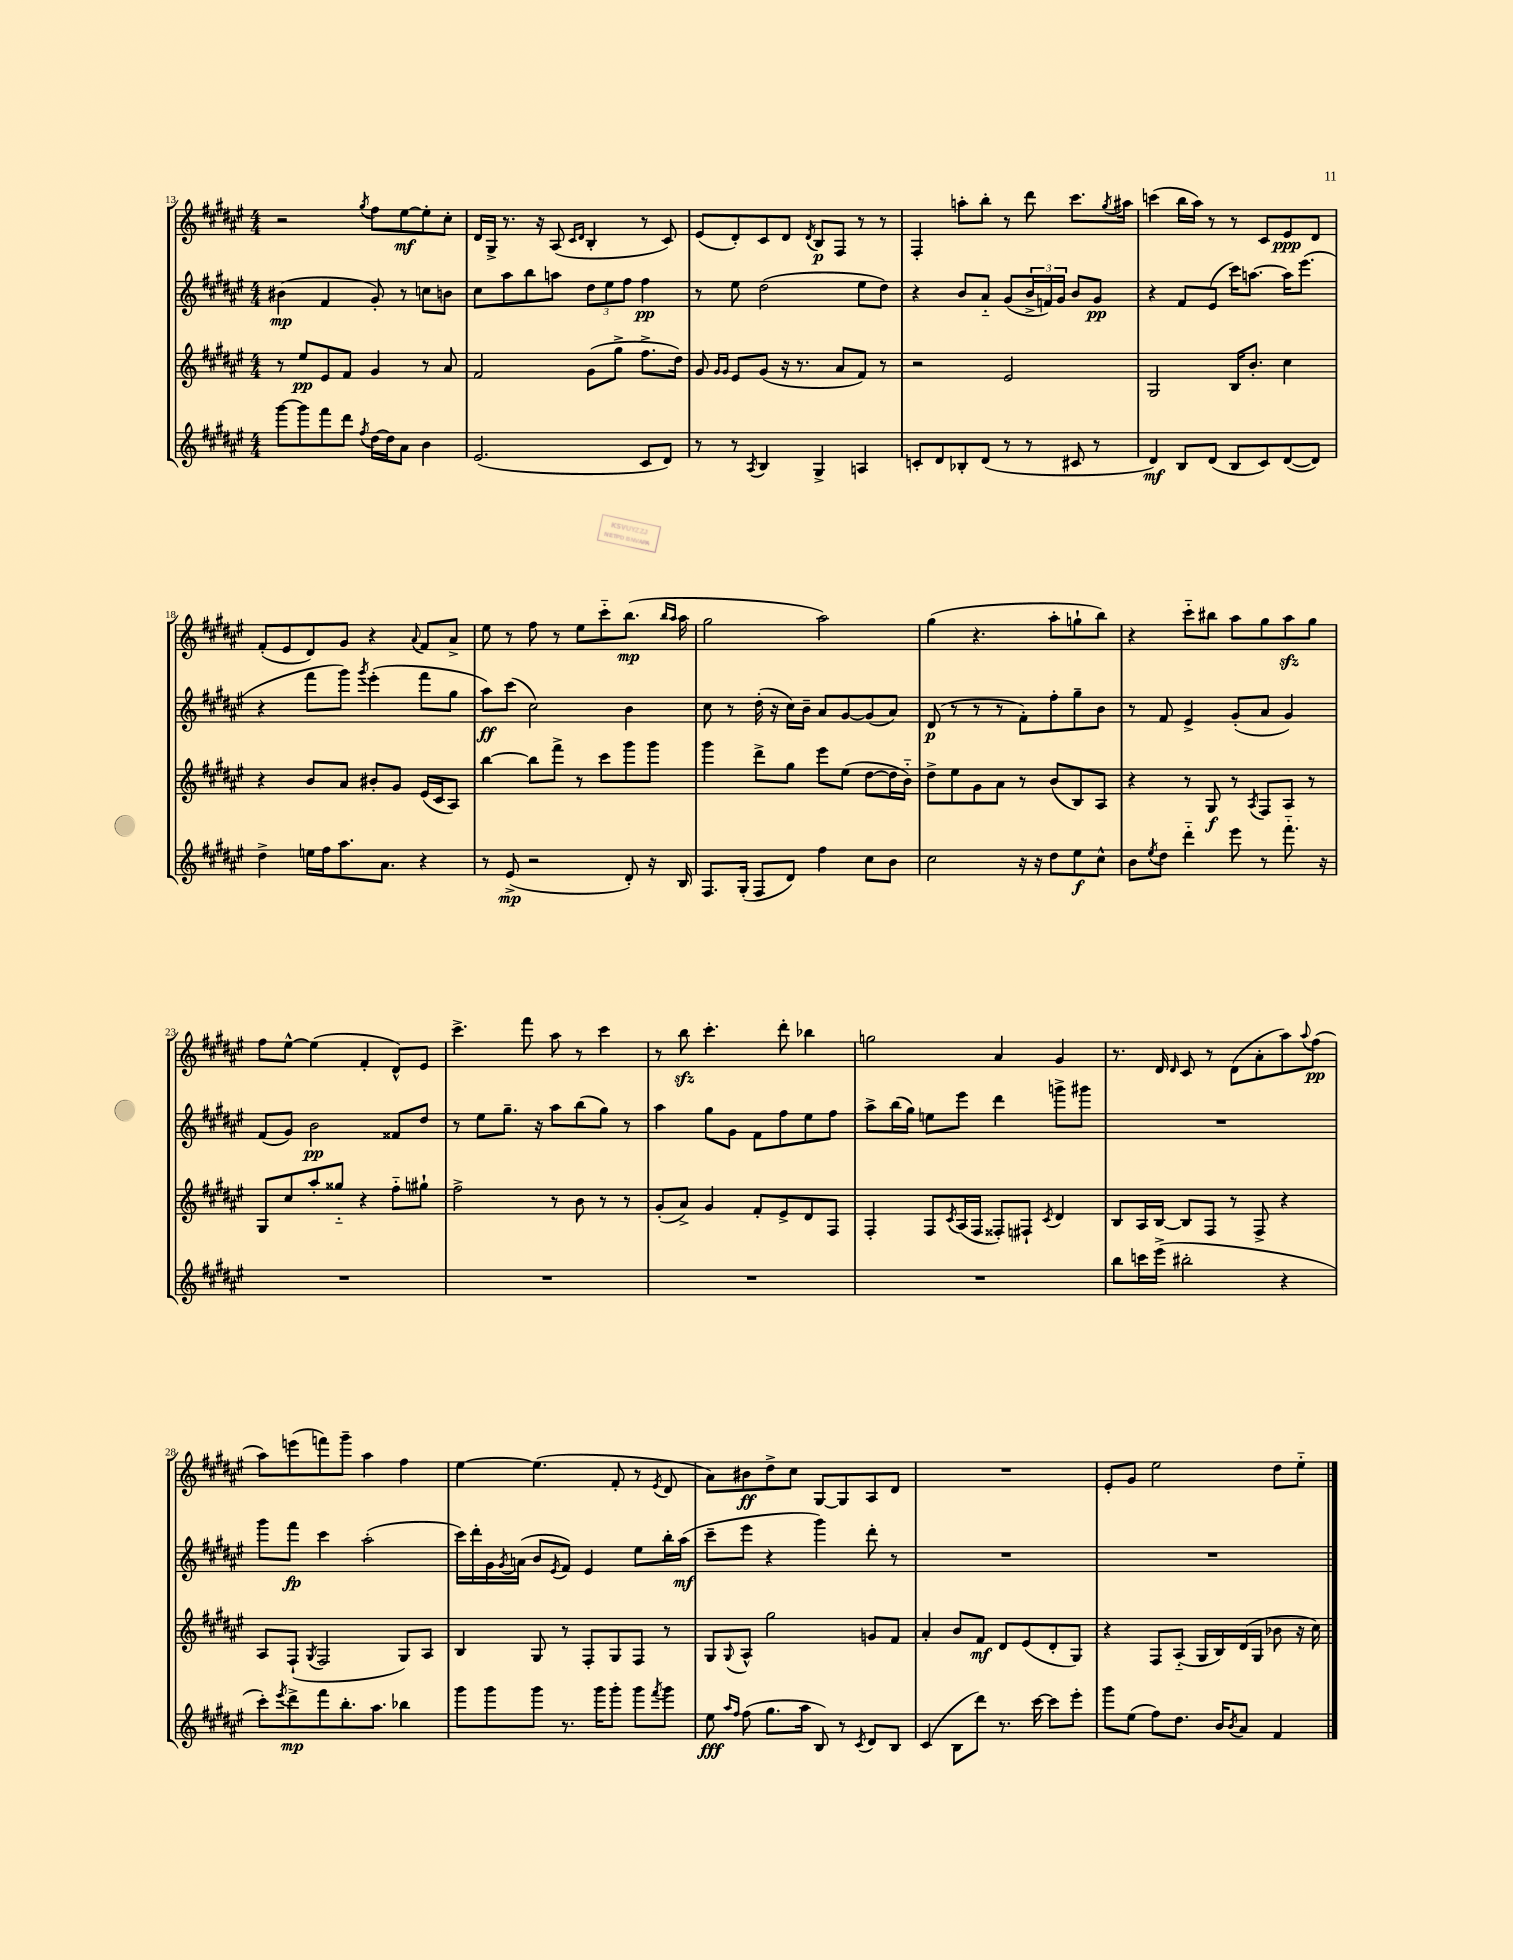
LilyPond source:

<<
\new StaffGroup <<
\new Staff = "s0" {
    \clef treble \key fis \major \numericTimeSignature \time 4/4
    r2 \acciaccatura { gis''8 } fis''8 eis''8~\mf eis''8-. cis''8-. |
    dis'16 gis16-> r8. r16 ais8( \grace { cis'16 dis'16 } b4-. r8 cis'8) |
    eis'8( dis'8-.) cis'8 dis'8 \acciaccatura { dis'8 } b8\p fis8 r8 r8 |
    fis4-. a''8-. b''8-. r8 dis'''8 cis'''8. \acciaccatura { gis''8 } ais''16 |
    c'''4( b''16 ais''16) r8 r8 cis'8 eis'8\ppp dis'8 |
    fis'8-.( eis'8 dis'8) gis'8 r4 \appoggiatura { ais'8 } fis'8 ais'8-> |
    eis''8 r8 fis''8 r8 eis''8 cis'''8-_ b''8.\mp( \grace { b''16 ais''16 } ais''16 |
    gis''2 ais''2) |
    gis''4( r4. ais''8-. g''8-! b''8) |
    r4 cis'''8-_ bis''8 ais''8 gis''8 ais''8\sfz gis''8 |
    fis''8 eis''8~-^ eis''4( fis'4-. dis'8-^) eis'8 |
    cis'''4.-> fis'''8 ais''8 r8 cis'''4 |
    r8 b''8\sfz cis'''4.-. dis'''8-. bes''4 |
    g''2 ais'4 gis'4 |
    r8. dis'16 \grace { dis'16 } cis'8 r8 dis'8( ais'8-. ais''8) \appoggiatura { ais''8 } fis''8\pp( |
    ais''8) e'''8( f'''8) gis'''8-- ais''4 fis''4 |
    eis''4~ eis''4.( fis'8-. r8 \acciaccatura { eis'8 } dis'8 |
    ais'8) bis'8\ff dis''8-> cis''8 gis8~ gis8 ais8 dis'8 |
    R1 |
    eis'8-. gis'8 eis''2 dis''8 eis''8-_ \bar "|." |
}
\new Staff = "s1" {
    \clef treble \key fis \major \numericTimeSignature \time 4/4
    bis'4\mp( fis'4 gis'8-.) r8 c''8 b'8 |
    cis''8 ais''8 b''8 a''8 \tuplet 3/2 { dis''8 eis''8 fis''8 } fis''4\pp |
    r8 eis''8 dis''2( eis''8 dis''8) |
    r4 b'8 ais'8-_ gis'8( \tuplet 3/2 { b'16-> f'16) gis'16 } b'8 gis'8\pp |
    r4 fis'8 eis'8( cis'''16) a''8.~ a''16 eis'''8.( |
    r4 fis'''8 gis'''8) \acciaccatura { gis'''8 } eis'''4-.( fis'''8 gis''8 |
    ais''8\ff) cis'''8( cis''2) b'4 |
    cis''8 r8 dis''16-.( r16 cis''16) b'16-- ais'8 gis'8~ gis'8( ais'8) |
    dis'8\p( r8 r8 r8 fis'8-.) fis''8-. gis''8-- b'8 |
    r8 fis'8 eis'4-> gis'8-.( ais'8 gis'4) |
    fis'8( gis'8) b'2\pp fisis'8 dis''8 |
    r8 eis''8 gis''8.-- r16 ais''8 b''8( gis''8) r8 |
    ais''4 gis''8 gis'8 fis'8 fis''8 eis''8 fis''8 |
    ais''8-> b''16( gis''16) e''8 eis'''8 dis'''4 g'''8-> gis'''8 |
    R1 |
    gis'''8 fis'''8\fp cis'''4 ais''2-.( |
    cis'''16) dis'''16-. gis'16 \acciaccatura { gis'8 } a'16( b'8 \acciaccatura { eis'8 } fis'8) eis'4 eis''8 b''16-. ais''16\mf( |
    cis'''8-- eis'''8 r4 gis'''4) dis'''8-. r8 |
    R1 |
    R1 \bar "|." |
}
\new Staff = "s2" {
    \clef treble \key fis \major \numericTimeSignature \time 4/4
    r8 eis''8\pp eis'8 fis'8 gis'4 r8 ais'8 |
    fis'2 gis'8( gis''8-> fis''8.-> dis''16) |
    gis'8 \grace { gis'16 gis'16 } eis'8 gis'8( r16 r8. ais'8 fis'8) r8 |
    r2 eis'2 |
    gis2 b16 b'8.-. cis''4 |
    r4 b'8 ais'8 bis'8-. gis'8 eis'16( cis'16 ais8) |
    b''4~ b''8 fis'''8-> r8 cis'''8 gis'''8 gis'''8 |
    gis'''4 dis'''8-> gis''8 eis'''8 eis''8( dis''8~ dis''16 b'16-_) |
    dis''8-> eis''8 gis'8 ais'8 r8 b'8( b8) ais8 |
    r4 r8 gis8\f r8 \acciaccatura { ais8 } fis8 ais8 r8 |
    gis8 cis''8 ais''8-. gisis''8-_ r4 fis''8-_ gis''8-! |
    fis''2-> r8 b'8 r8 r8 |
    gis'8-.( ais'8->) gis'4 fis'8-. eis'8-> dis'8 fis8 |
    fis4-. fis8 \acciaccatura { cis'8 } ais16( fis16 fisis8-.) fis8-! \acciaccatura { cis'8 } dis'4 |
    b8 ais16 b16~ b8 fis8 r8 fis8-> r4 |
    ais8 fis8-!( \acciaccatura { gis8 } fis2 gis8) ais8 |
    b4 gis8 r8 fis8-. gis8 fis8 r8 |
    gis8 \appoggiatura { gis8 } ais8-^ gis''2 g'8 fis'8 |
    ais'4-. b'8 fis'8\mf dis'8 eis'8( dis'8-. gis8) |
    r4 fis8 ais8-_( gis16 b16) dis'16( gis16 bes'8 r16 cis''16) \bar "|." |
}
\new Staff = "s3" {
    \clef treble \key fis \major \numericTimeSignature \time 4/4
    gis'''8~ gis'''8 fis'''8 dis'''8 \acciaccatura { fis''8 } dis''16~ dis''16 ais'8 b'4 |
    eis'2.( cis'8 dis'8) |
    r8 r8 \acciaccatura { ais8 } b4 gis4-> a4 |
    c'8-. dis'8 bes8-. dis'8( r8 r8 cis'8 r8 |
    dis'4\mf) b8 dis'8( b8 cis'8) dis'8~( dis'8) |
    dis''4-> e''16 fis''16 ais''8. ais'8. r4 |
    r8 eis'8->\mp( r2 dis'8-.) r16 b16 |
    fis8. gis16-.( fis8 dis'8) fis''4 cis''8 b'8 |
    cis''2 r16 r16 dis''8 eis''8\f cis''8-^ |
    b'8 \acciaccatura { eis''8 } dis''8 dis'''4-_ eis'''8 r8 fis'''8.-_ r16 |
    R1 |
    R1 |
    R1 |
    R1 |
    b''8 c'''16 eis'''16->( bis''2-. r4 |
    cis'''8-.) \acciaccatura { eis'''8 } dis'''8->\mp fis'''8 b''8.-. ais''8. bes''4 |
    gis'''8 gis'''8 gis'''8 r8. gis'''16 gis'''8-. gis'''8 \acciaccatura { fis'''8 } gis'''8 |
    eis''8\fff \grace { ais''16 fis''16 } fis''8( gis''8. ais''16 b8) r8 \acciaccatura { cis'8 } dis'8 b8 |
    cis'4( b8 dis'''8) r8. cis'''16~ cis'''8 eis'''8-. |
    gis'''8 eis''8( fis''8) dis''8. b'16 \acciaccatura { b'8 } ais'8 fis'4 \bar "|." |
}
>>
>>
\layout { \context { \Score currentBarNumber = #13 } }
